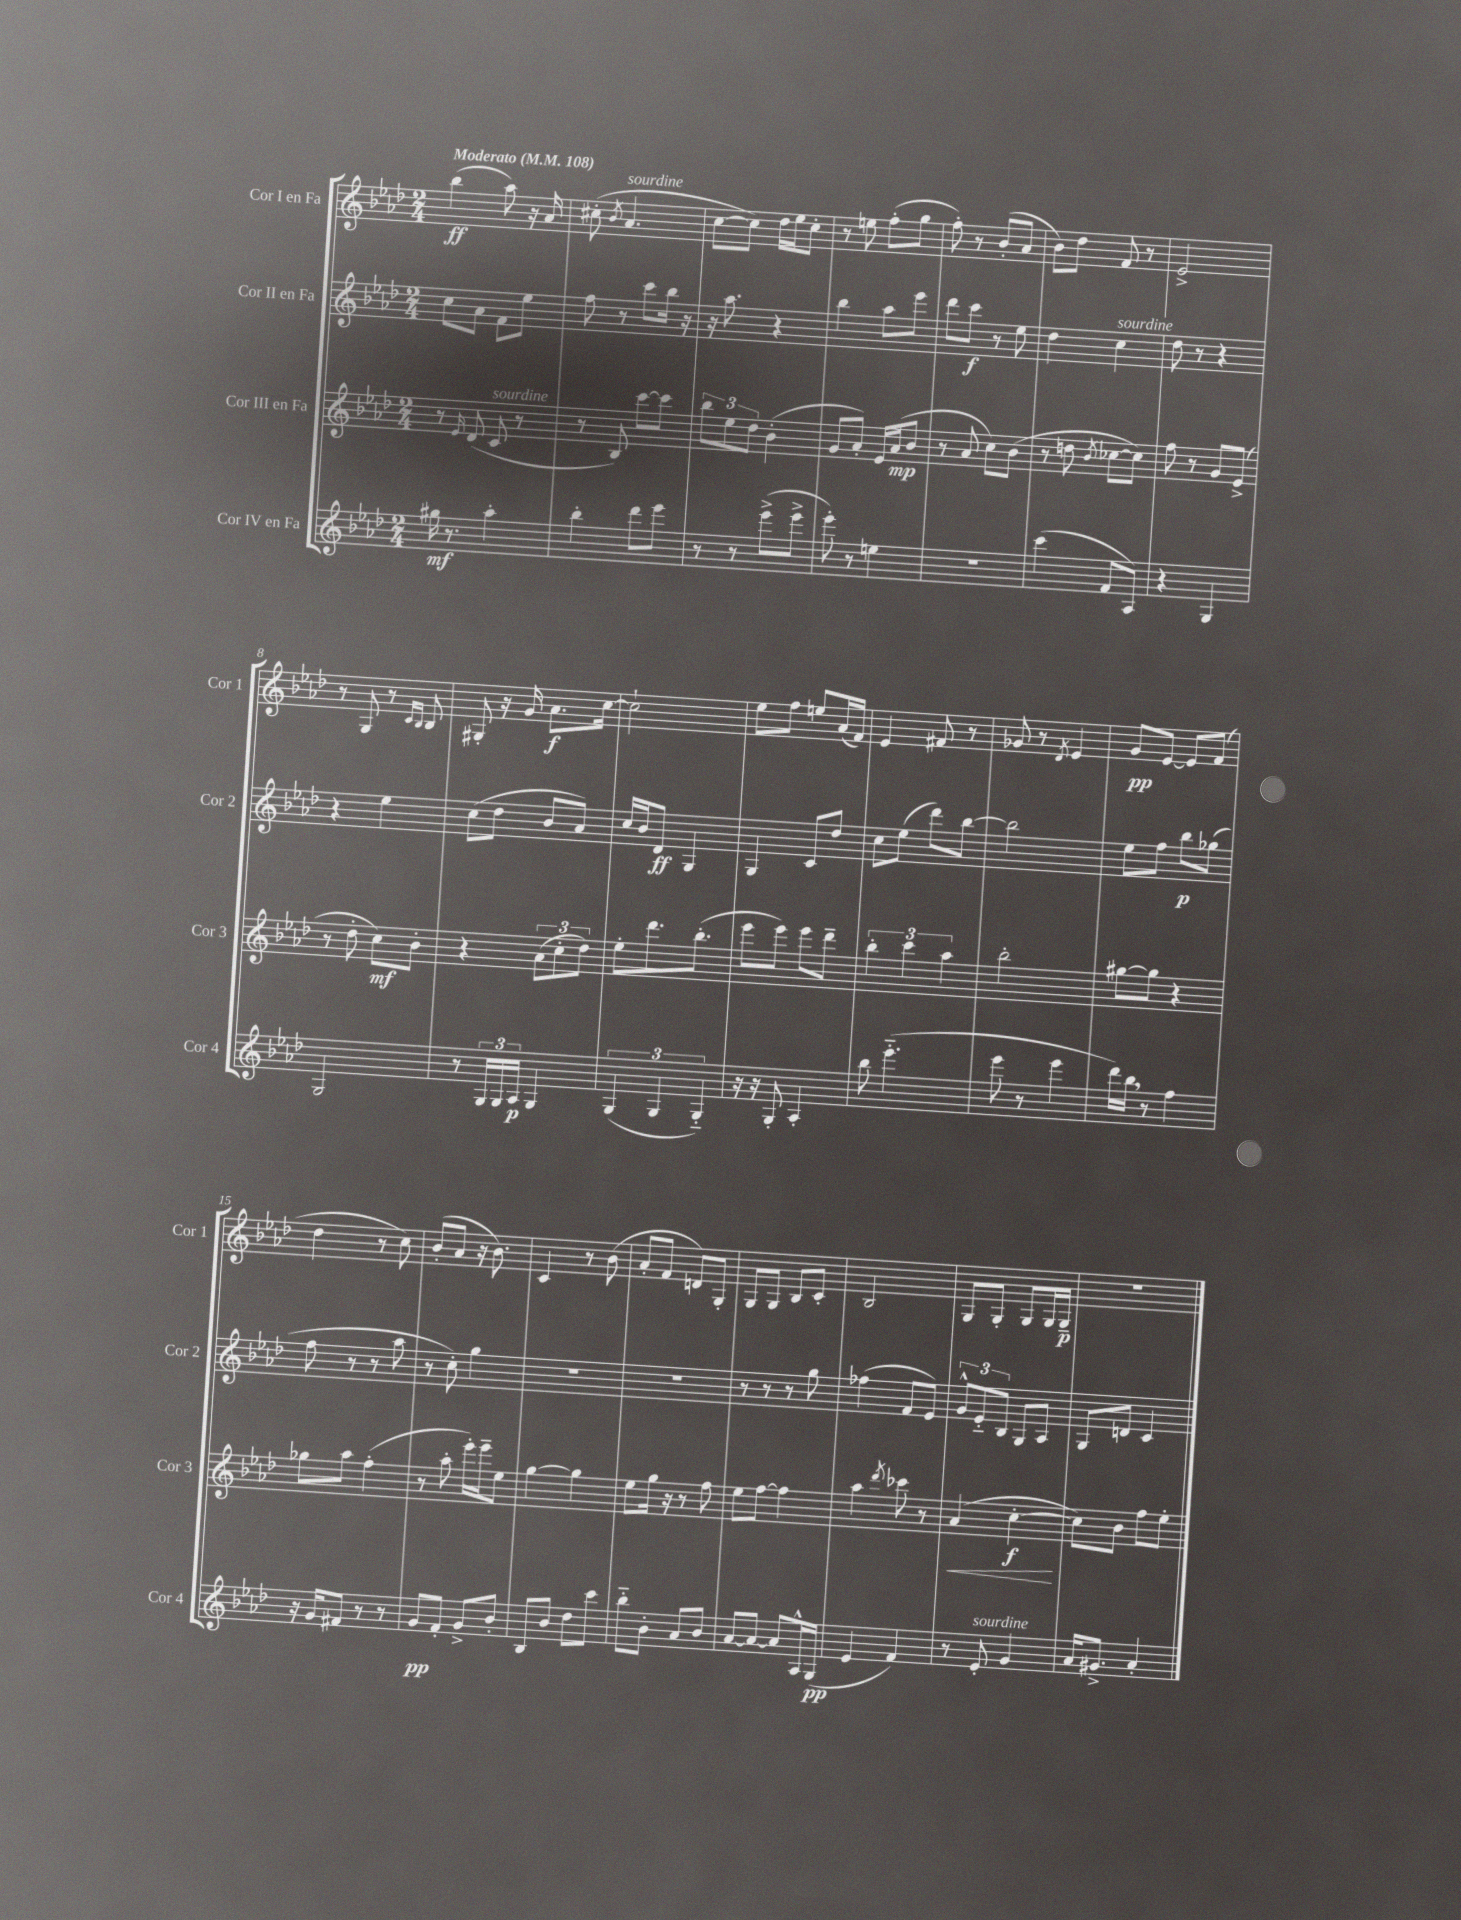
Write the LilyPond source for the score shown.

<<
\new StaffGroup <<
\new Staff = "s0" \with { instrumentName = "Cor I en Fa" shortInstrumentName = "Cor 1" } {
    \clef treble \key aes \major \numericTimeSignature \time 2/4 \tempo "Moderato" 4 = 108
    bes''4\ff( aes''8) r16 aes'16 |
    cis''8-.( \acciaccatura { bes'8 } aes'4.^\markup { \italic "sourdine" } |
    c''8~ c''8) des''16 ees''16 c''8-. |
    r8 e''8 f''8-.( g''8 |
    f''8-.) r8 bes'8-.( aes'8 |
    bes'8) des''8 f'8 r8 |
    ees'2-> |
    r8 g8 r8 \grace { c'16 bes16 } bes8 |
    gis8-. r16 g'16 aes'8.\f c''16~ |
    c''2-! |
    ees''8 f''8 e''8 aes'16( f'16) |
    ees'4 fis'8 r8 |
    ges'8 r8 \acciaccatura { des'8 } ees'4 |
    g'8\pp ees'8~ ees'8 f'8( |
    des''4 r8 c''8) |
    bes'8-.( aes'8 r16 bes'8.) |
    c'4 r8 bes'8( |
    aes'8-. f'8 d'8) g8-. |
    g8 g8 bes8 c'8-. |
    bes2 |
    g8 g8-. g8 g16 g16--\p |
    r2 \bar "|." |
}
\new Staff = "s1" \with { instrumentName = "Cor II en Fa" shortInstrumentName = "Cor 2" } {
    \clef treble \key aes \major \numericTimeSignature \time 2/4
    c''8 aes'8 f'8 ees''8 |
    f''8 r8 c'''8 bes''16 r16 |
    r16 aes''8. r4 |
    bes''4 aes''8 ees'''8 |
    des'''8 c'''8\f r8 ees''8 |
    des''4 c''4^\markup { \italic "sourdine" } |
    des''8 r8 r4 |
    r4 ees''4 |
    c''8( des''8 bes'8 aes'8) |
    c''16 bes'16 des'8\ff g4 |
    g4 c'8 des''8 |
    c''8 ees''8( des'''8) bes''8~ |
    bes''2 |
    ees''8 f''8 bes''8\p ges''8( |
    f''8 r8 r8 aes''8 |
    r8 c''8-.) g''4 |
    R2 |
    R2 |
    r8 r8 r8 g''8 |
    fes''4( f'8 ees'8) |
    \tuplet 3/2 { g'8-^ ees'8-_ bes8 } g8 aes8 |
    g8 d'8 c'4 \bar "|." |
}
\new Staff = "s2" \with { instrumentName = "Cor III en Fa" shortInstrumentName = "Cor 3" } {
    \clef treble \key aes \major \numericTimeSignature \time 2/4
    r8 \grace { ees'16 } des'8( c'8^\markup { \italic "sourdine" } r8 |
    r8 bes8) c'''8~ c'''8 |
    \tuplet 3/2 { bes''8 ees''8 des''8 } bes'4-.( |
    g'8 aes'8-.) ees'16 aes'16\mp( bes'8 |
    r8 aes'8 c''8) bes'8( |
    r8 d''8 \acciaccatura { bes'8 } ces''8~ ces''8) |
    f''8 r8 g'8 ees'8->( |
    r8 des''8-. c''8\mf) bes'8-. |
    r4 \tuplet 3/2 { aes'8( c''8-. des''8) } |
    ees''8-. des'''8. bes''8.-.( |
    ees'''8 ees'''8) ees'''8 des'''8-- |
    \tuplet 3/2 { bes''4-. c'''4 aes''4 } |
    bes''2-. |
    gis''8~ gis''8 r4 |
    ges''8 aes''8 f''4-.( |
    r8 aes''8-. ees'''16-.) ees'''16-- ees''8 |
    g''4~ g''4 |
    ees''8 g''16 r16 r8 f''8 |
    ees''8 f''8~ f''4 |
    aes''4 \acciaccatura { des'''8 } ces'''8 r8 |
    aes'4\<( c''4~-.\f\! |
    c''8) bes'8 f''8 ees''8-. \bar "|." |
}
\new Staff = "s3" \with { instrumentName = "Cor IV en Fa" shortInstrumentName = "Cor 4" } {
    \clef treble \key aes \major \numericTimeSignature \time 2/4
    gis''16\mf r8. aes''4-. |
    bes''4-. des'''8 ees'''8 |
    r8 r8 ees'''8->( ees'''8-> |
    ees'''8-.) r8 e''4 |
    R2 |
    c'''4( f'8 aes8) |
    r4 g4 |
    g2 |
    r8 \tuplet 3/2 { g16 g16 aes16\p } g4 |
    \tuplet 3/2 { g4( g4 g4-_) } |
    r16 r16 g8-. aes4-. |
    bes''8 ees'''4.-_( |
    ees'''8 r8 ees'''4 |
    des'''16) bes''16 \breathe r8 f''4 |
    r16 g'16 fis'8 r8 r8 |
    g'8\pp f'8-. g'8-> bes'8-. |
    bes8 bes'8 des''8 c'''8 |
    bes''8-_ bes'8-. aes'8 bes'8 |
    aes'8~ aes'8~ aes'8 aes16-^ g16\pp( |
    ees'4 f'4) |
    r8 ees'8-.^\markup { \italic "sourdine" } g'4 |
    aes'16 gis'8.-> aes'4-. \bar "|." |
}
>>
>>
